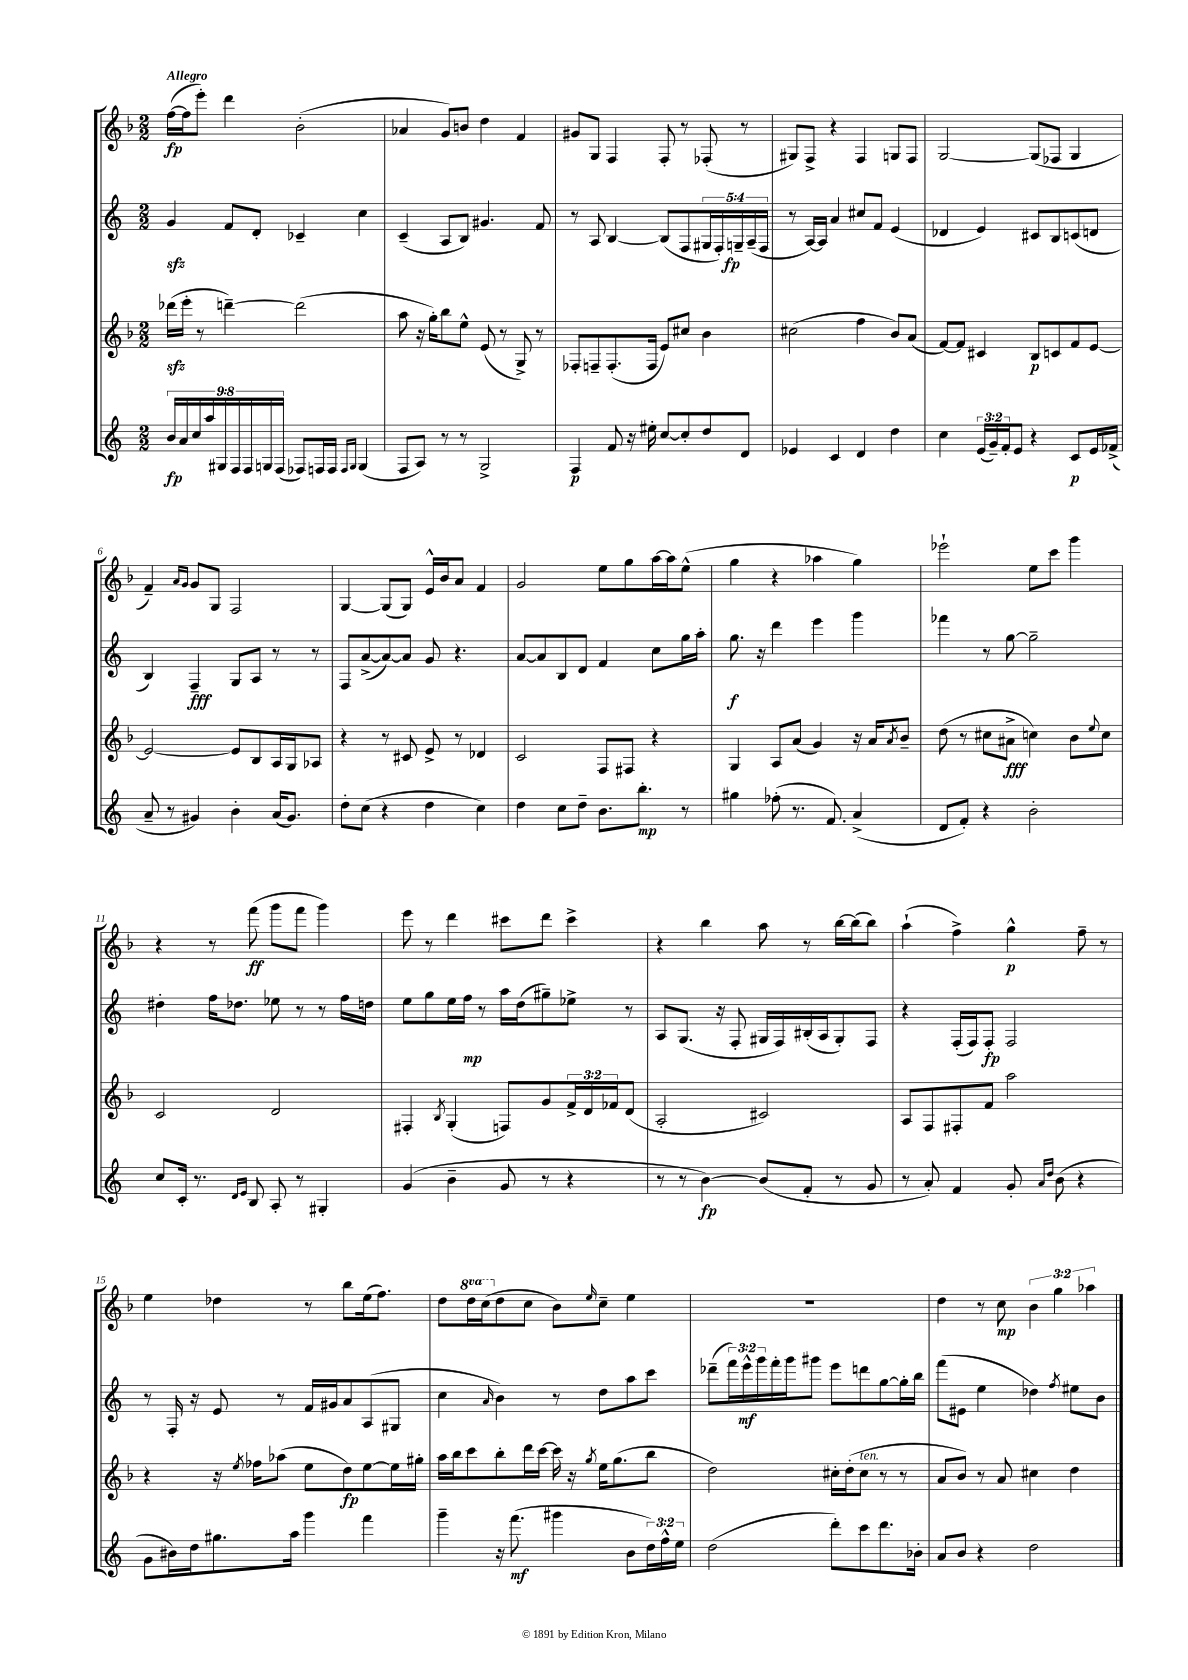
<<
\new StaffGroup <<
\new Staff = "s0" {
    \clef treble \key f \major \numericTimeSignature \time 2/2 \override Staff.TupletNumber.text = #tuplet-number::calc-fraction-text \set Staff.ottavationMarkups = #ottavation-simple-ordinals \tempo "Allegro"
    f''16~\fp( f''16 e'''8-.) d'''4 bes'2-.( |
    aes'4 g'8) b'8 d''4 f'4 |
    gis'8 g8 f4 f8-. r8 fes8-.( r8 |
    gis8) f8-> r4 f4 g8 f8 |
    g2~ g8( fes8 g4 |
    f'4--) \grace { a'16 g'16 } g'8 g8 f2 |
    g4~ g8( g8) e'16-^ bes'16 a'8 f'4 |
    g'2 e''8 g''8 a''16~ a''16 e''8-^( |
    g''4 r4 aes''4 g''4) |
    ees'''2-! e''8 c'''8 g'''4 |
    r4 r8 f'''8\ff( g'''8 f'''8 g'''4) |
    e'''8 r8 d'''4 cis'''8 d'''8 cis'''4-> |
    r4 bes''4 a''8 r8 bes''16~ bes''16( bes''8) |
    a''4-!( f''4->) g''4-^\p f''8-- r8 |
    e''4 des''4 r8 bes''8 e''16( f''8.) |
    d''8 \ottava #1 d'''16 c'''16( \ottava #0 d''8 c''8 bes'8) \grace { e''16 } c''8-- e''4 |
    R1 |
    d''4 r8 c''8\mp \tuplet 3/2 { bes'4 g''4 aes''4 } \bar "|." |
}
\new Staff = "s1" {
    \clef treble \key c \major \numericTimeSignature \time 2/2 \override Staff.TupletNumber.text = #tuplet-number::calc-fraction-text
    g'4\sfz f'8 d'8-. ces'4-- c''4 |
    c'4--( a8 b8) gis'4. f'8 |
    r8 a8 b4~ b8( f8 \tuplet 5/4 { gis16 f16-.) g16--\fp a16--( f16 } |
    r8 a16~) a16 a'4 cis''8 f'8 e'4( |
    des'4 e'4) cis'8 b8 c'8( d'8 |
    b4) f4--\fff g8 a8 r8 r8 |
    f8 a'8~->( a'8~) a'8 g'8 r4. |
    a'8~ a'8 b8 d'8 f'4 c''8 g''16 a''16-. |
    g''8.\f r16 d'''4 e'''4 g'''4 |
    fes'''4 r8 g''8~ g''2-- |
    dis''4-. f''16 des''8. ees''8 r8 r8 f''16 d''16 |
    e''8 g''8 e''16 f''16\mp r8 a''16 d''16( gis''8--) ees''8-> r8 |
    a8 g8.( r16 f8-. gis16 f16) bis16-.( a16 gis8-.) f8 |
    r4 f16-.( f16) f8-.\fp f2 |
    r8 f16-. r16 e'8 r8 f'16 gis'16 a'8 a8( gis8 |
    c''4 \grace { a'16 } b'4) r8 d''8 a''8 c'''8 |
    des'''8--( \tuplet 3/2 { f'''16) e'''16-^\mf g'''16 } f'''16-. g'''16 gis'''8 e'''8 d'''8 g''8~ g''16-. b''16 |
    f'''8( eis'8 e''4 des''4) \acciaccatura { f''8 } eis''8 b'8 \bar "|." |
}
\new Staff = "s2" {
    \clef treble \key f \major \numericTimeSignature \time 2/2 \override Staff.TupletNumber.text = #tuplet-number::calc-fraction-text
    des'''16\sfz( e'''16-. r8 d'''4~--) d'''2( |
    a''8 r16 g''16-.) bes''8 e''8-^ e'8( r8 g8->) r8 |
    fes8-. f8-- f8.-.( f16 e'8) cis''8 bes'4 |
    cis''2( f''4 bes'8) a'8( |
    f'8~) f'8 cis'4 bes8\p c'8 f'8 e'8~ |
    e'2~ e'8 bes8 a16 g16 aes8 |
    r4 r8 cis'8 e'8-> r8 des'4 |
    c'2 f8 fis8 r4 |
    g4 a8 a'8( g'4) r16 a'16 \acciaccatura { a'8 } bes'8-- |
    d''8( r8 cis''8 ais'8->\fff c''4) bes'8 \appoggiatura { e''8 } c''8 |
    c'2 d'2 |
    fis4-. \acciaccatura { bes8 } g4-.( f8) g'8 \tuplet 3/2 { f'16-> d'16 fes'16 } d'8( |
    a2-. cis'2) |
    a8 f8 fis8-. f'8 a''2 |
    r4 r16 \acciaccatura { e''8 } fes''16 aes''8( e''8 d''8\fp) e''8~ e''16 gis''16-. |
    a''16 bes''16 c'''8 bes''8-. d'''16 c'''16~ c'''16 r16 \acciaccatura { g''8 } e''16 g''8.( bes''8 |
    d''2) cis''16-. d''16-.( cis''8^\markup { \italic "ten." } r8 r8 |
    a'8 bes'8) r8 a'8 cis''4 d''4 \bar "|." |
}
\new Staff = "s3" {
    \clef treble \key c \major \numericTimeSignature \time 2/2 \override Staff.TupletNumber.text = #tuplet-number::calc-fraction-text
    \tuplet 9/8 { b'16\fp a'16 c''16 a''16 gis16 f16 f16 g16 f16( } fes8) f16 f16 \grace { f16 g16 } g4( |
    f8 a8) r8 r8 g2-> |
    f4\p f'8 r16 eis''16-. c''8~ c''8-. d''8 d'8 |
    ees'4 c'4 d'4 d''4 |
    c''4 \tuplet 3/2 { e'16( g'16--) f'16-. } e'8 r4 c'8\p e'16 fes'16->( |
    a'8-- r8 gis'4) b'4-. a'16( gis'8.) |
    d''8-. c''8( r4 d''4 c''4) |
    d''4 c''8 d''8-- b'8. b''8.-.\mp r8 |
    gis''4 fes''8-.( r8. f'8.) a'4->( |
    d'8 f'8-.) r4 b'2-. |
    c''8 c'16-. r8. \grace { d'16 e'16 } b8 a8-. r8 gis4-. |
    g'4( b'4-- g'8 r8 r4 |
    r8 r8 b'4~\fp) b'8( f'8-. r8 g'8 |
    r8 a'8-.) f'4 g'8-. \grace { a'16 d''16 } b'8( r4 |
    g'8 bis'16) d''16 gis''8. a''16 g'''4 f'''4 |
    g'''4-- r16 f'''8.\mf( gis'''4 b'8 \tuplet 3/2 { d''16) f''16-^ e''16 } |
    d''2( d'''8-.) c'''8 d'''8. bes'16-. |
    a'8 b'8 r4 d''2 \bar "|." |
}
>>
>>
